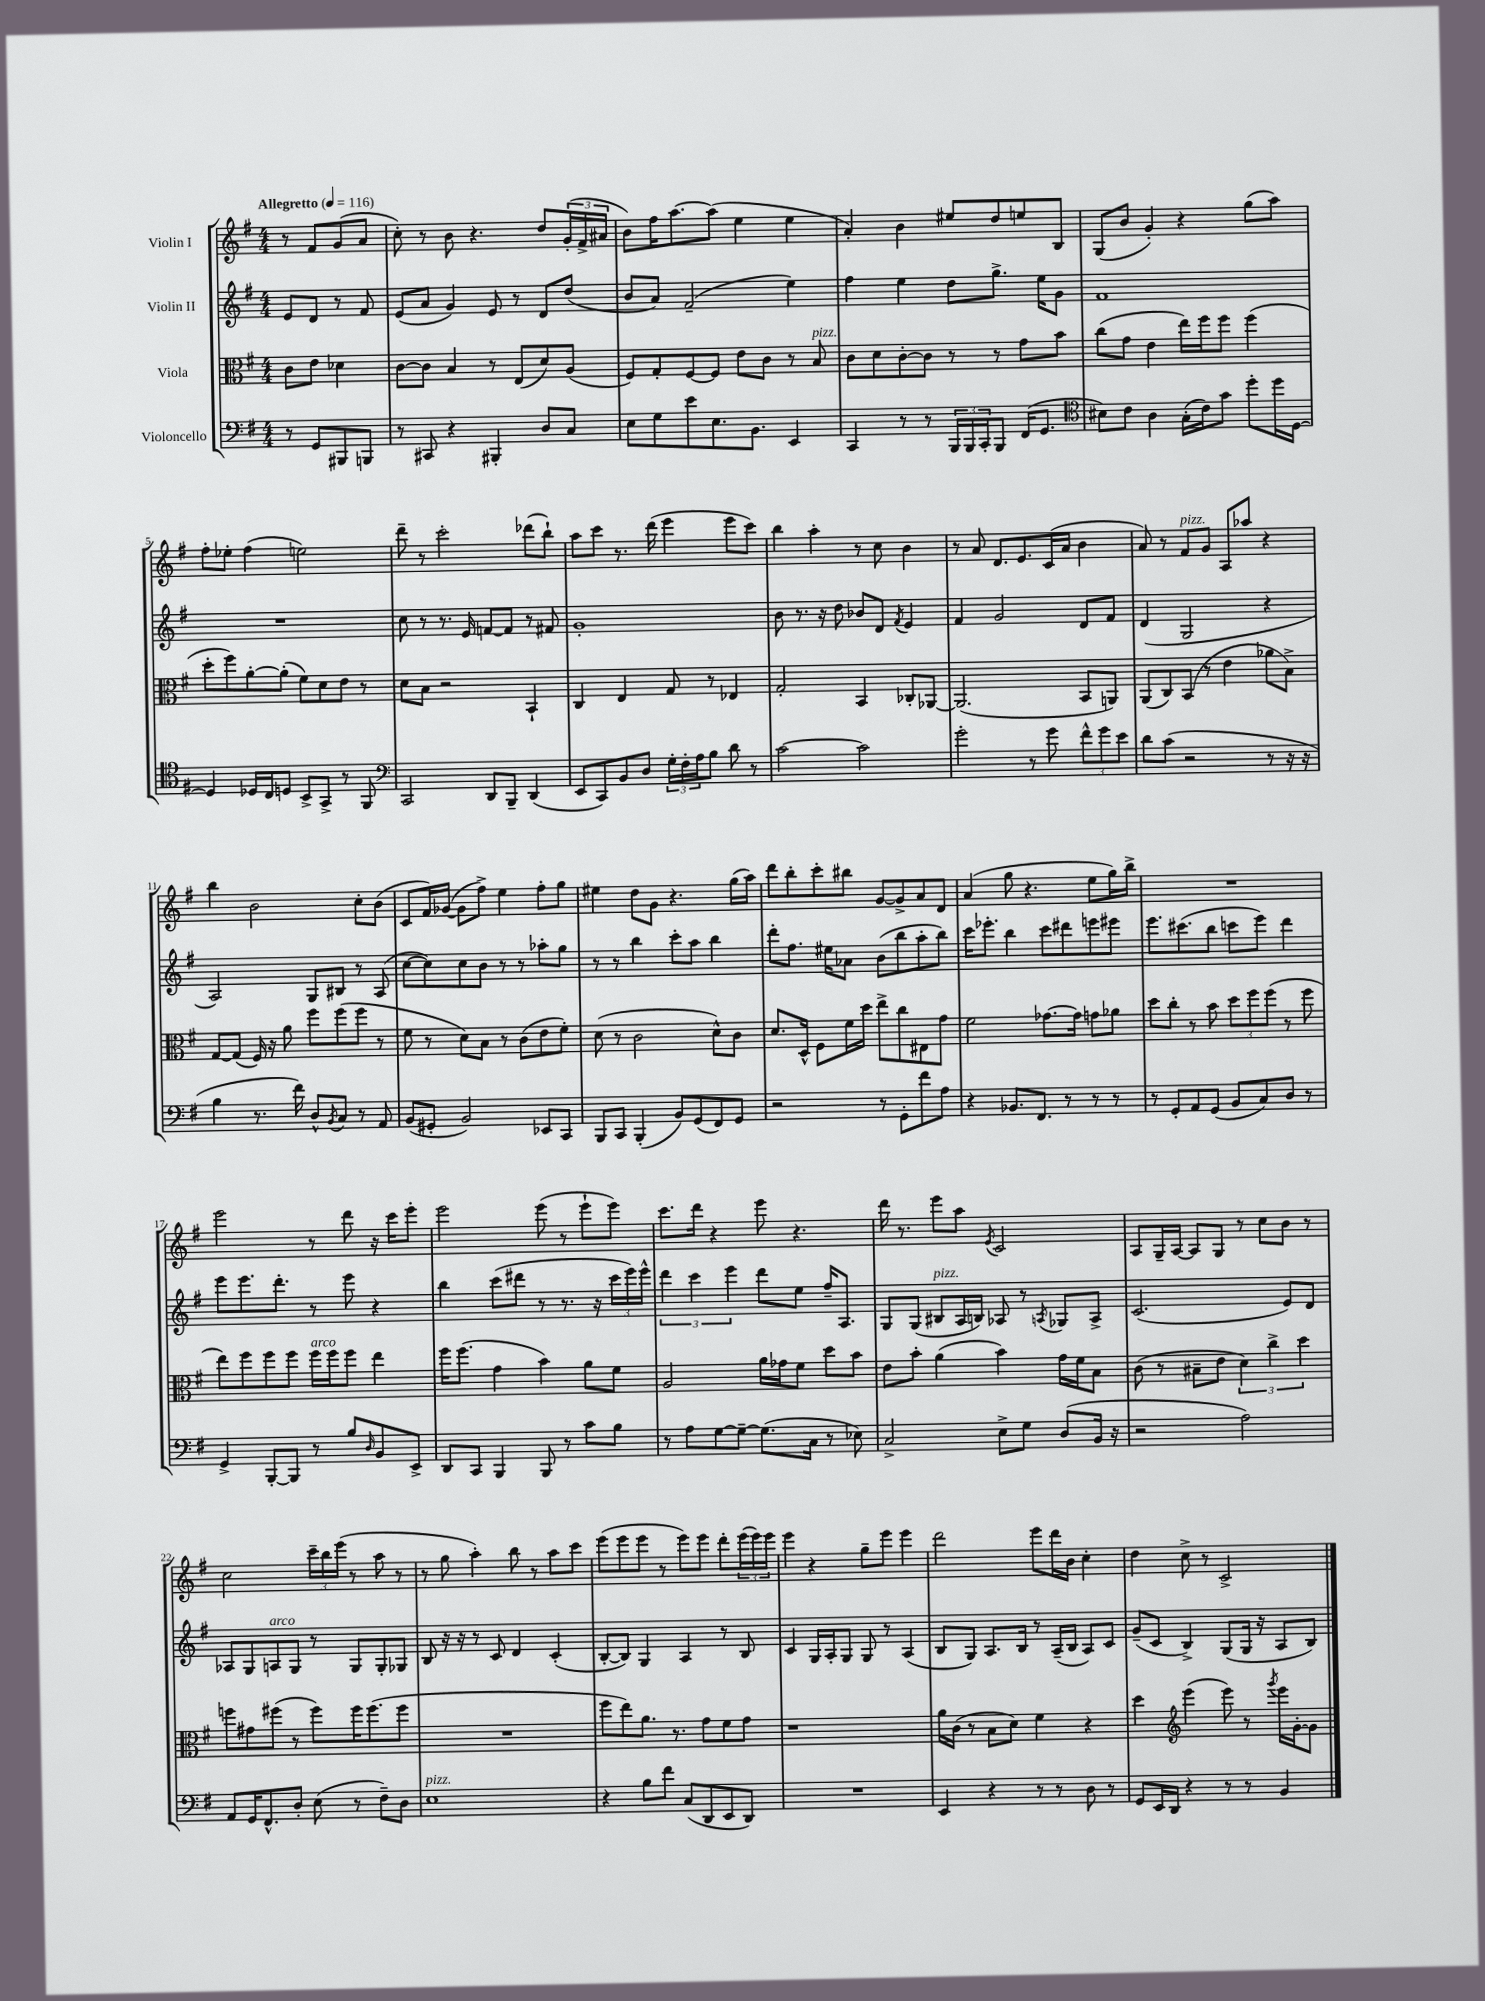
<<
\new StaffGroup <<
\new Staff = "s0" \with { instrumentName = "Violin I" } {
    \clef treble \key g \major \numericTimeSignature \time 4/4 \partial 2 \tempo "Allegretto" 4 = 116
    r8 fis'8 g'8( a'8 |
    c''8-.) r8 b'8 r4. d''8 \tuplet 3/2 { g'16-.( fis'16-> ais'16 } |
    b'8) fis''16 a''8.~ a''8( e''4 e''4 |
    a'4-.) b'4 eis''8 d''8 e''8 b8 |
    g8( b'8 g'4-.) r4 g''8( a''8) |
    fis''8-. ees''8-. fis''4( e''2) |
    d'''8-- r8 c'''2-. des'''8( b''8-!) |
    a''8 c'''8 r8. d'''16( e'''4 e'''8 c'''8) |
    b''4 a''4-. r8 c''8 b'4 |
    r8 a'8 d'8. e'8. c'16( a'16 b'4 |
    a'8) r8 fis'8^\markup { \italic "pizz." } g'8 a8 aes''8 r4 |
    b''4 b'2 c''8-. b'8( |
    c'8 fis'16) ges'16~( ges'8 fis''8->) e''4 fis''8-. g''8 |
    eis''4 d''8 g'8 r4. g''16( a''16) |
    d'''8 b''8-. c'''8-. bis''8 g'8~ g'8-> a'8 d'8 |
    a'4( g''8 r4. e''8 g''16) b''16-> |
    R1 |
    e'''2 r8 d'''8 r16 c'''16 e'''8-. |
    e'''2 e'''8( r8 e'''8-! e'''8) |
    c'''8. d'''16 r4 e'''8 r4. |
    d'''16 r8. e'''8 a''8 \acciaccatura { e'8 } c'2 |
    a8 g16-- a16~ a8 g8 r8 c''8 b'8 r8 |
    c''2 \tuplet 3/2 { c'''16-- b''16 e'''16( } r8 a''8 r8 |
    r8 g''8 a''4-.) b''8 r8 a''8 c'''8 |
    e'''8( e'''8 e'''8 r8 e'''8) e'''8 d'''8-. \tuplet 3/2 { e'''16( e'''16) e'''16 } |
    e'''4 r4 g''8-- e'''8 e'''4 |
    d'''2 e'''8 d'''16 b'16 c''4-. |
    d''4 c''8-> r8 c'2-> \bar "|." |
}
\new Staff = "s1" \with { instrumentName = "Violin II" } {
    \clef treble \key g \major \numericTimeSignature \time 4/4 \partial 2
    e'8 d'8 r8 fis'8 |
    e'8( a'8 g'4) e'8 r8 d'8 d''8( |
    b'8 a'8) fis'2--( e''4) |
    fis''4 e''4 d''8 g''8.-> e''16 g'8 |
    fis'1 |
    R1 |
    c''8 r8 r8. e'16 f'8~ f'8 r8 fis'8 |
    g'1-. |
    b'8 r8. r16 d''8 bes'8 d'8 \acciaccatura { fis'8 } e'4 |
    fis'4 g'2 d'8 fis'8 |
    d'4( g2 r4 |
    a2) g8 bis8 r8 a8( |
    c''8~ c''8) c''8 b'8 r8 r8 aes''8-. g''8 |
    r8 r8 b''4 c'''8-. a''8 b''4 |
    d'''8-. fis''8. eis''16 aes'8 b'8( b''8 a''8-. b''8) |
    c'''16 ees'''8.-. b''4 c'''8 dis'''8 e'''8 eis'''8 |
    e'''8. cis'''8.( b''8 c'''8 e'''8) d'''4 |
    e'''8 e'''8. d'''8.-. r8 e'''8 r4 |
    b''4 c'''8( dis'''8 r8 r8. r16 \tuplet 3/2 { c'''16 e'''16) e'''16-^ } |
    \tuplet 3/2 { d'''4 c'''4 e'''4 } d'''8 e''8 fis''16-- a8. |
    g8 g8( bis8^\markup { \italic "pizz." } a16 b16) aes8 r8 \acciaccatura { a8 } ges8 a8-> |
    c'2.( e'8) d'8 |
    aes8 g8 a8^\markup { \italic "arco" } g8 r8 g8 g8-. ges8 |
    b8 r16 r16 r8 c'8 d'4 c'4-.( |
    b8~-. b8) g4 a4 r8 b8 |
    c'4 g16 a16-. g8 g8 r8 a4( |
    b8 g8) a8. b16 r8 a16--( b16 a8) c'8 |
    g'8--( c'8 b4->) g8( g16 r16 a8 b8) \bar "|." |
}
\new Staff = "s2" \with { instrumentName = "Viola" } {
    \clef alto \key g \major \numericTimeSignature \time 4/4 \partial 2
    c'8 e'8 des'4 |
    c'8~ c'8 b4 r8 e8( d'8) a8( |
    fis8) g8-. fis8~ fis8 e'8 c'8 r8 b8^\markup { \italic "pizz." } |
    c'8 d'8 c'8~-. c'8 r8 r8 g'8 b'8 |
    c''8( g'8 e'4 e''16) fis''16 fis''8 fis''4( |
    d''8-. fis''8) a'8~-. a'8-.( fis'8) d'8 e'8 r8 |
    d'8 b8 r2 b,4-! |
    c4 e4 g8 r8 ees4 |
    g2-. b,4 ces8-. aes,8~ |
    aes,2.( b,8 a,8) |
    a,8( c8) b,8( r8 e'4 aes'8 b8->) |
    g8~ g8( fis16) r16 a'8 fis''8 fis''8( fis''8 r8 |
    fis'8 r8 d'8) b8 r8 c'8( e'8 fis'8-.) |
    d'8( r8 c'2 d'8-^) c'8 |
    d'8. d16-^ fis8 fis'16 d''16 e''8-> c''8 eis8 g'8 |
    fis'2 ges'8.~ ges'16 g'8 aes'8 |
    d''8 c''8-. r8 b'8 \tuplet 3/2 { d''8 fis''8 fis''8( } r8 fis''8 |
    e''8) fis''8 fis''8 fis''8 fis''16^\markup { \italic "arco" } fis''16 fis''8 e''4 |
    fis''16 fis''8.( g'4 b'4) a'8 fis'8 |
    a2 a'16 ges'16 fis'8 d''8 b'8 |
    e'8 b'8-. a'4( b'4) g'16 fis'16 b8 |
    c'8( r8 bis8-- e'8 \tuplet 3/2 { d'4) c''4-> d''4 } |
    f''8 gis'8 fis''8( r8 fis''8) fis''16 fis''8.( fis''8 |
    R1 |
    fis''8 e''8) a'8. r8. g'8 fis'8 g'8 |
    r1 |
    a'16 c'16( r8 b8 d'8) fis'4 r4 |
    d''4 \clef treble e'''4( e'''8) r8 \acciaccatura { g'''8 } e'''16 g'16~-. g'8 \bar "|." |
}
\new Staff = "s3" \with { instrumentName = "Violoncello" } {
    \clef bass \key g \major \numericTimeSignature \time 4/4 \partial 2
    r8 g,8 bis,,8 b,,8 |
    r8 cis,8 r4 bis,,4-. d8 c8 |
    e8 g8 e'8 e8. b,8. e,4 |
    c,4 r8 r8 \tuplet 3/2 { b,,16 b,,16 c,16-. } b,,8 fis,16( g,8. |
    \clef tenor bis8) c'8 a4 g16-.( c'16) g'8 d''8-. d''16 d16~ |
    d4 des16 c16 d8 b,8-> g,8-> r8 fis,8 |
    \clef bass c,2 d,8 b,,8-- d,4( |
    e,8 c,8) b,8 d8 \tuplet 3/2 { g16-. fis16-. a16 } b8 d'8 r8 |
    c'2~ c'2 |
    g'2-. r8 g'8 \tuplet 3/2 { fis'8-^ g'8 e'8 } |
    d'8 c'8( r2 r8 r16 r16 |
    b4 r8. fis'16) d8-^ \acciaccatura { b,8 } c8 r8 a,8 |
    b,8( gis,8-. b,2) ees,8 c,8 |
    b,,8 c,8 b,,4-.( b,8) g,8( fis,8) g,8 |
    r2 r8 g,8-. fis'8 a8 |
    r4 bes,8. fis,8. r8 r8 r8 |
    r8 g,8-. a,8 g,8( b,8 c8) d8 r8 |
    g,4-> b,,8~-. b,,8 r8 b8 \grace { d16 } b,8 e,8-> |
    d,8 c,8 b,,4 b,,8 r8 c'8 b8 |
    r8 a8 g8~ g8~-- g8.( c16 r8 ees8) |
    c2-> e8-> g8 d8( b,16 r16 |
    r2 a2) |
    a,8 g,16 fis,8.-^ d8-. e8( r8 fis8--) d8 |
    e1^\markup { \italic "pizz." } |
    r4 b8 fis'8 c8( d,8 e,8 d,8) |
    R1 |
    e,4 r4 r8 r8 d8 r8 |
    g,8 e,16 d,16 r4 r8 r8 b,4 \bar "|." |
}
>>
>>
